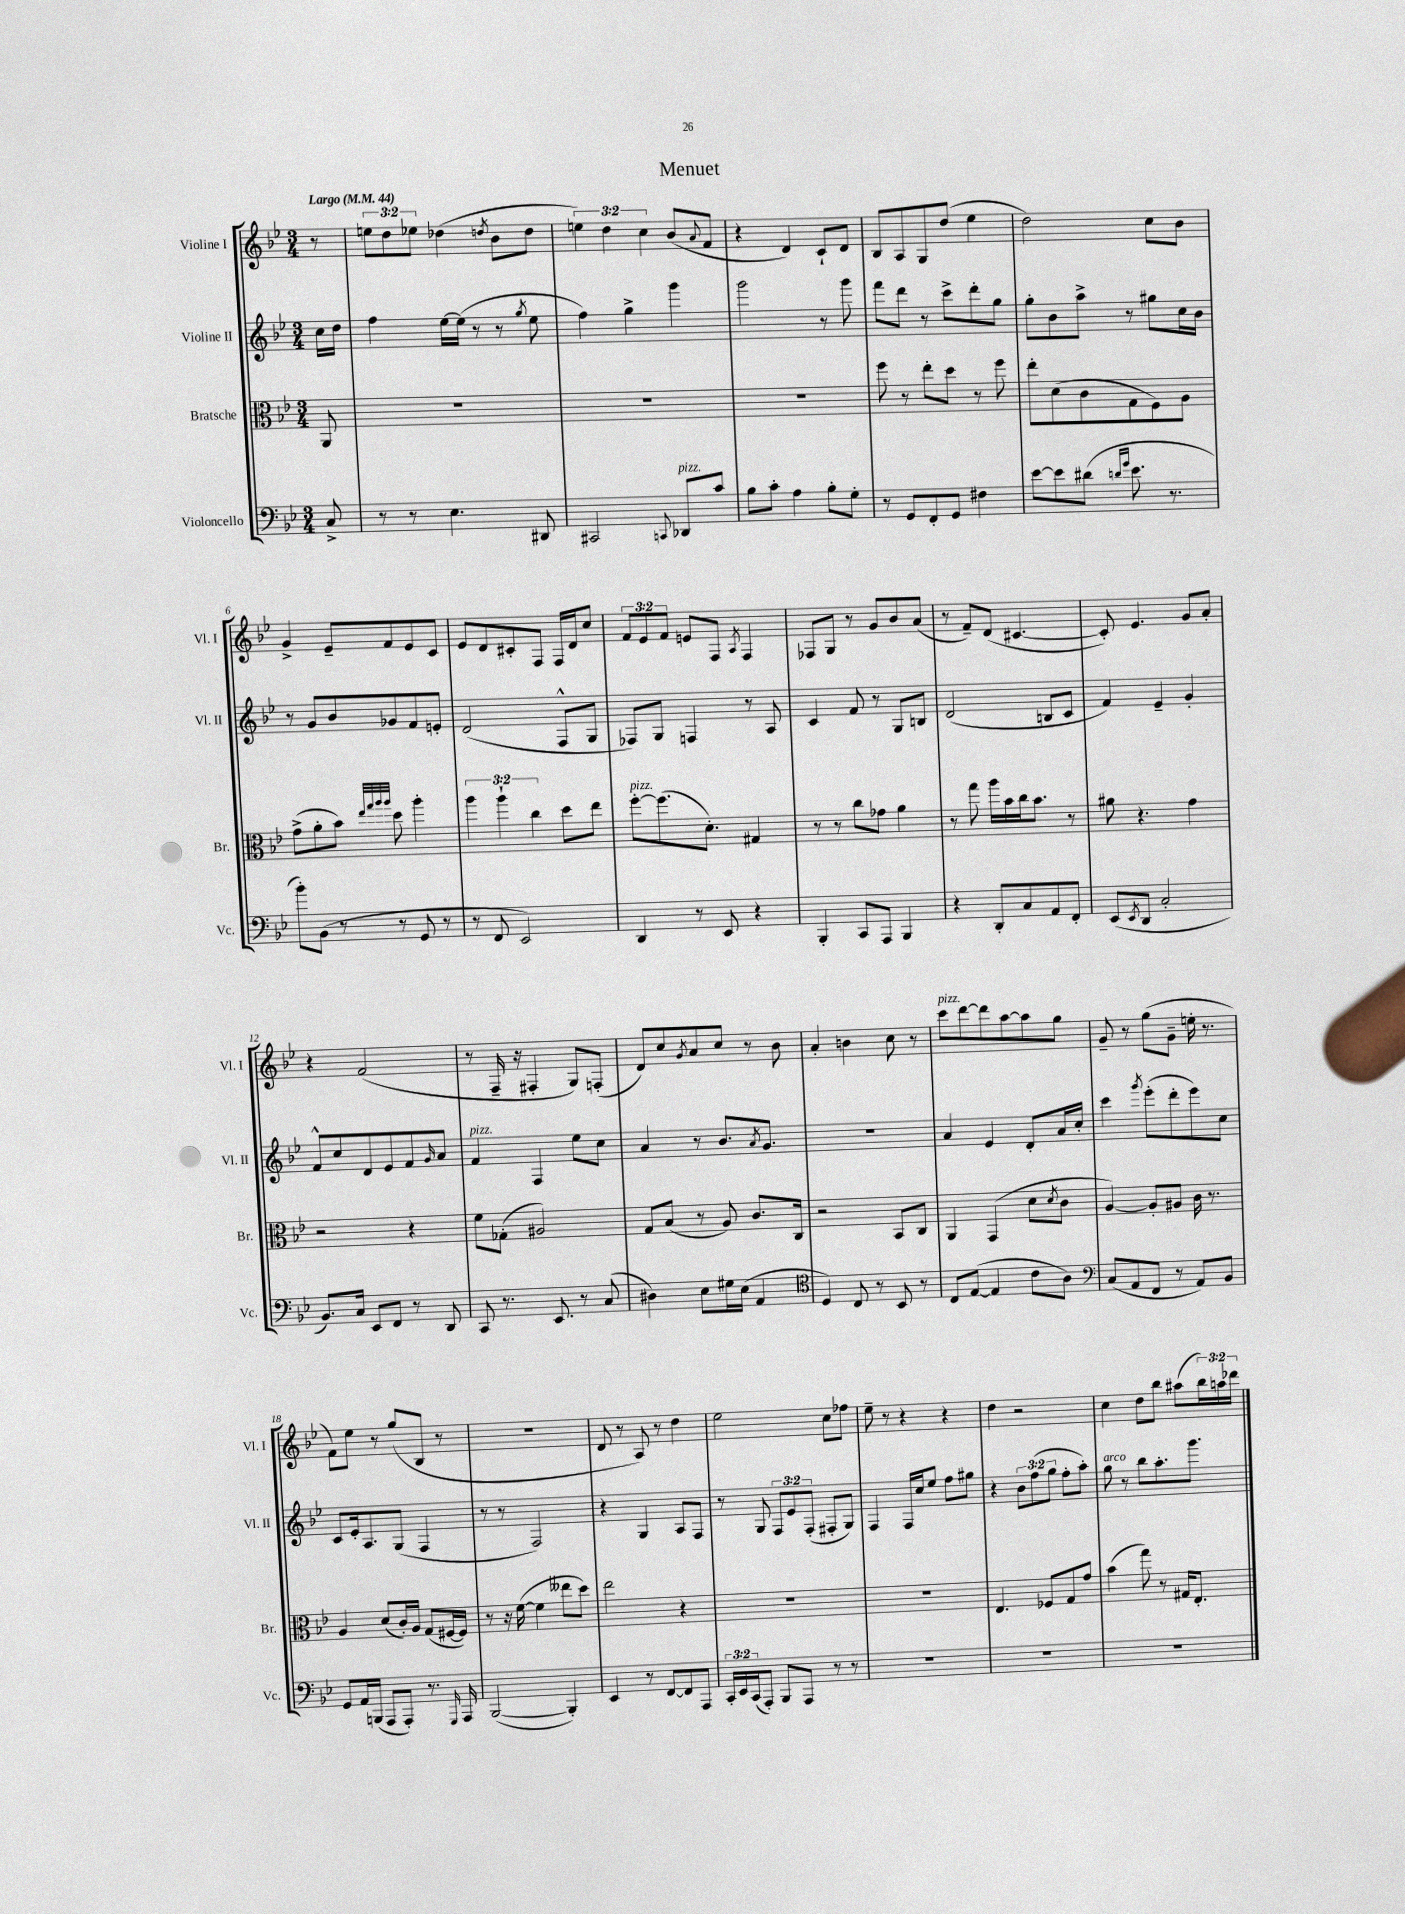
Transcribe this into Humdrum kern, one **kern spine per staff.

**kern	**kern	**kern	**kern
*staff4	*staff3	*staff2	*staff1
*clefF4	*clefC3	*clefG2	*clefG2
*k[b-e-]	*k[b-e-]	*k[b-e-]	*k[b-e-]
*M3/4	*M3/4	*M3/4	*M3/4
*MM44	*MM44	*MM44	*MM44
8C^	8AA	16cc	8r
.	.	16dd	.
=	=	=	=
8r	2.r	4ff	12ee
.	.	.	12dd
8r	.	.	.
.	.	.	12ee-
4.E-	.	[16ee-	(4dd-
.	.	(16ee-]	.
.	.	8r	.
.	.	.	8qdd
.	.	8r	8b-
.	.	8qgg	.
8DD#	.	8ee-	8dd
=	=	=	=
2CC#	2.r	4ff)	6ee)
.	.	.	6dd
.	.	4gg^	.
.	.	.	6cc
8qqCC	.	.	.
8DD-	.	4ggg	(8b-
.	.	.	8qqa
8c	.	.	8f
=	=	=	=
8B-	2.r	2ggg	4r
8c'	.	.	.
4A	.	.	4d)
8B-'	.	8r	8c`
8G'	.	8ggg	8d
=	=	=	=
8r	8ff	8fff	8B-
8GG	8r	8ddd	8A
8FF'	8ee-'	8r	8G
8GG	8dd	8ccc^	(8dd
4F#	8r	8ddd'	4ee-
.	8ff	8gg	.
=	=	=	=
[8e-	8ee-'	8gg'	2dd)
8e-]	(8d	8b-	.
(8d#	8c	8aa^	.
16qqd	.	.	.
16qqg	.	.	.
8.e-	8G	8r	.
.	8F)	8gg#	8cc
8.r	.	.	.
.	8A	16cc	8b-
.	.	16b-	.
=	=	=	=
8b-')	(8g^	8r	4g^
(8BB-	8a'	8g	.
8r	8b-)	8b-	8e-~
.	32qqee-	.	.
.	32qqgg	.	.
.	32qqaa	.	.
.	32qqaa	.	.
8r	8dd	8g-	8f
8GG	4aa'	8f	8e-
8r	.	8e'	8c
=	=	=	=
8r	6aa	(2d	8e-
8FF	.	.	8d
.	6aa`	.	.
2EE-)	.	.	8c#'
.	6cc	.	.
.	.	.	8F
.	8dd	8F^^	16F
.	.	.	16d
.	8ee-	8G	8cc
=	=	=	=
4DD	[8ff'	8F-)	12f
.	.	.	12e-
.	(8.ff]	8G	.
.	.	.	12f
8r	.	4F	8e
.	8.d')	.	.
8EE-	.	.	8F
.	.	.	8qA
4r	4G#	8r	4F
.	.	8A	.
=	=	=	=
4BBB-'	8r	4c	8F-
.	8r	.	8G
8CC	8cc	8f	8r
8AAA	8g-	8r	8g
4BBB-	4a	8G	8b-
.	.	8B	(8a
=	=	=	=
4r	8r	(2d	8r
.	8gg	.	8f~)
8DD'	16aa	.	(8d
.	16b-	.	.
8C	16cc	.	[4.c#
.	8.b-	.	.
8AA	.	8B	.
8FF'	8r	8c	.
=	=	=	=
(8EE-	8a#	4f)	8c#'])
8qEE-	.	.	.
8DD	4.r	.	4.e-
2C'	.	4e-~	.
.	4g	4g'	8g
.	.	.	8a'
=	=	=	=
8.BB-)	2r	8f^^	4r
.	.	8cc	.
16C	.	.	.
8EE-	.	8d	(2f
8FF	.	8e-	.
8r	4r	8f	.
.	.	16qqg	.
8DD	.	8a	.
=	=	=	=
8CC	8f	4f	8r
8.r	(8G-'	.	16F~
.	.	.	16r
.	2A#)	4F	4F#'
8.EE-	.	.	.
8r	.	8ee-	8G)
(8C	.	8cc	(8F'
=	=	=	=
4D#)	8G	4a	8d)
.	(8B-	.	8cc
.	.	.	8qg
8E-	8r	8r	8a
16G#	8A)	8.b-	8cc
(16E-	.	.	.
4AA	8.c	.	8r
.	.	8qa	.
.	.	8.g	.
.	.	.	8b-
.	16C	.	.
=	=	=	=
*clefC4	*	*	*
4D)	2r	2.r	4a'
8C	.	.	4b
8r	.	.	.
8BB-	8BB-	.	8cc
8r	8C	.	8r
=	=	=	=
8C	4AA	4a	8ccc
([8E-	.	.	[8ddd
4E-]	(4GG	4e-	8ddd]
.	.	.	[8aa
8c	8d	8d'	8aa]
.	8qd	.	.
8A)	8c	16a	8gg
.	.	16cc'	.
=	=	=	=
*clefF4	*	*	*
(8C	[4A)	4ccc	8g~
8AA	.	.	8r
.	.	8qggg	.
8FF	8A']	(8eee-'	(8gg
8r	8A#	8ddd'	8g~
8AA)	16c	8eee-)	16ee'
.	8.r	.	8.r
8BB-	.	8cc	.
=	=	=	=
8GG	4A	8c	8f)
16AA	.	16e-'	8ee-
(16BBB	.	8.A	.
8AAA	(8d	.	8r
8AAA')	16c')	(8G	(8gg
.	16A	.	.
8.r	(8G	4F	8B-
.	[16F#	.	8r
16qqGGG	.	.	.
16AAA	16F#])	.	.
=	=	=	=
([2BBB-	8r	8r	2.r
.	16r	8r	.
.	([16f	.	.
.	4f]	2F)	.
4BBB-'])	8ee--	.	.
.	8dd)	.	.
=	=	=	=
4EE-	2ee-	4r	8d
.	.	.	8r
8r	.	4G	8A)
[8FF	.	.	8r
8FF]	4r	8A	4dd
8AAA	.	8F	.
=	=	=	=
24CC'	2.r	8r	2ee-
24EE-	.	.	.
(24CC	.	.	.
8AAA')	.	8G	.
8BBB-	.	12F	.
.	.	12e-	.
8AAA	.	.	.
.	.	(12F'	.
8r	.	8F#'	8cc
8r	.	8G)	8ff-
=	=	=	=
2.r	2.r	4F	8ee-~
.	.	.	8r
.	.	16F	4r
.	.	16cc	.
.	.	8ee-	.
.	.	8ff	4r
.	.	8gg#	.
=	=	=	=
2.r	4.E-	4r	4dd
.	.	12b-	2r
.	.	(12ff	.
.	8F-	.	.
.	.	12gg	.
.	8G	8ff'	.
.	8g	8aa')	.
=	=	=	=
2.r	(4b-	8gg	4cc
.	.	8r	.
.	8gg)	8bb-	8dd
.	8r	8.aa'	8bb-
.	16G#	.	(8aa#
.	8.E-'	8.ggg	.
.	.	.	24bb-)
.	.	.	24aa
.	.	.	24ddd-
==	==	==	==
*-	*-	*-	*-
